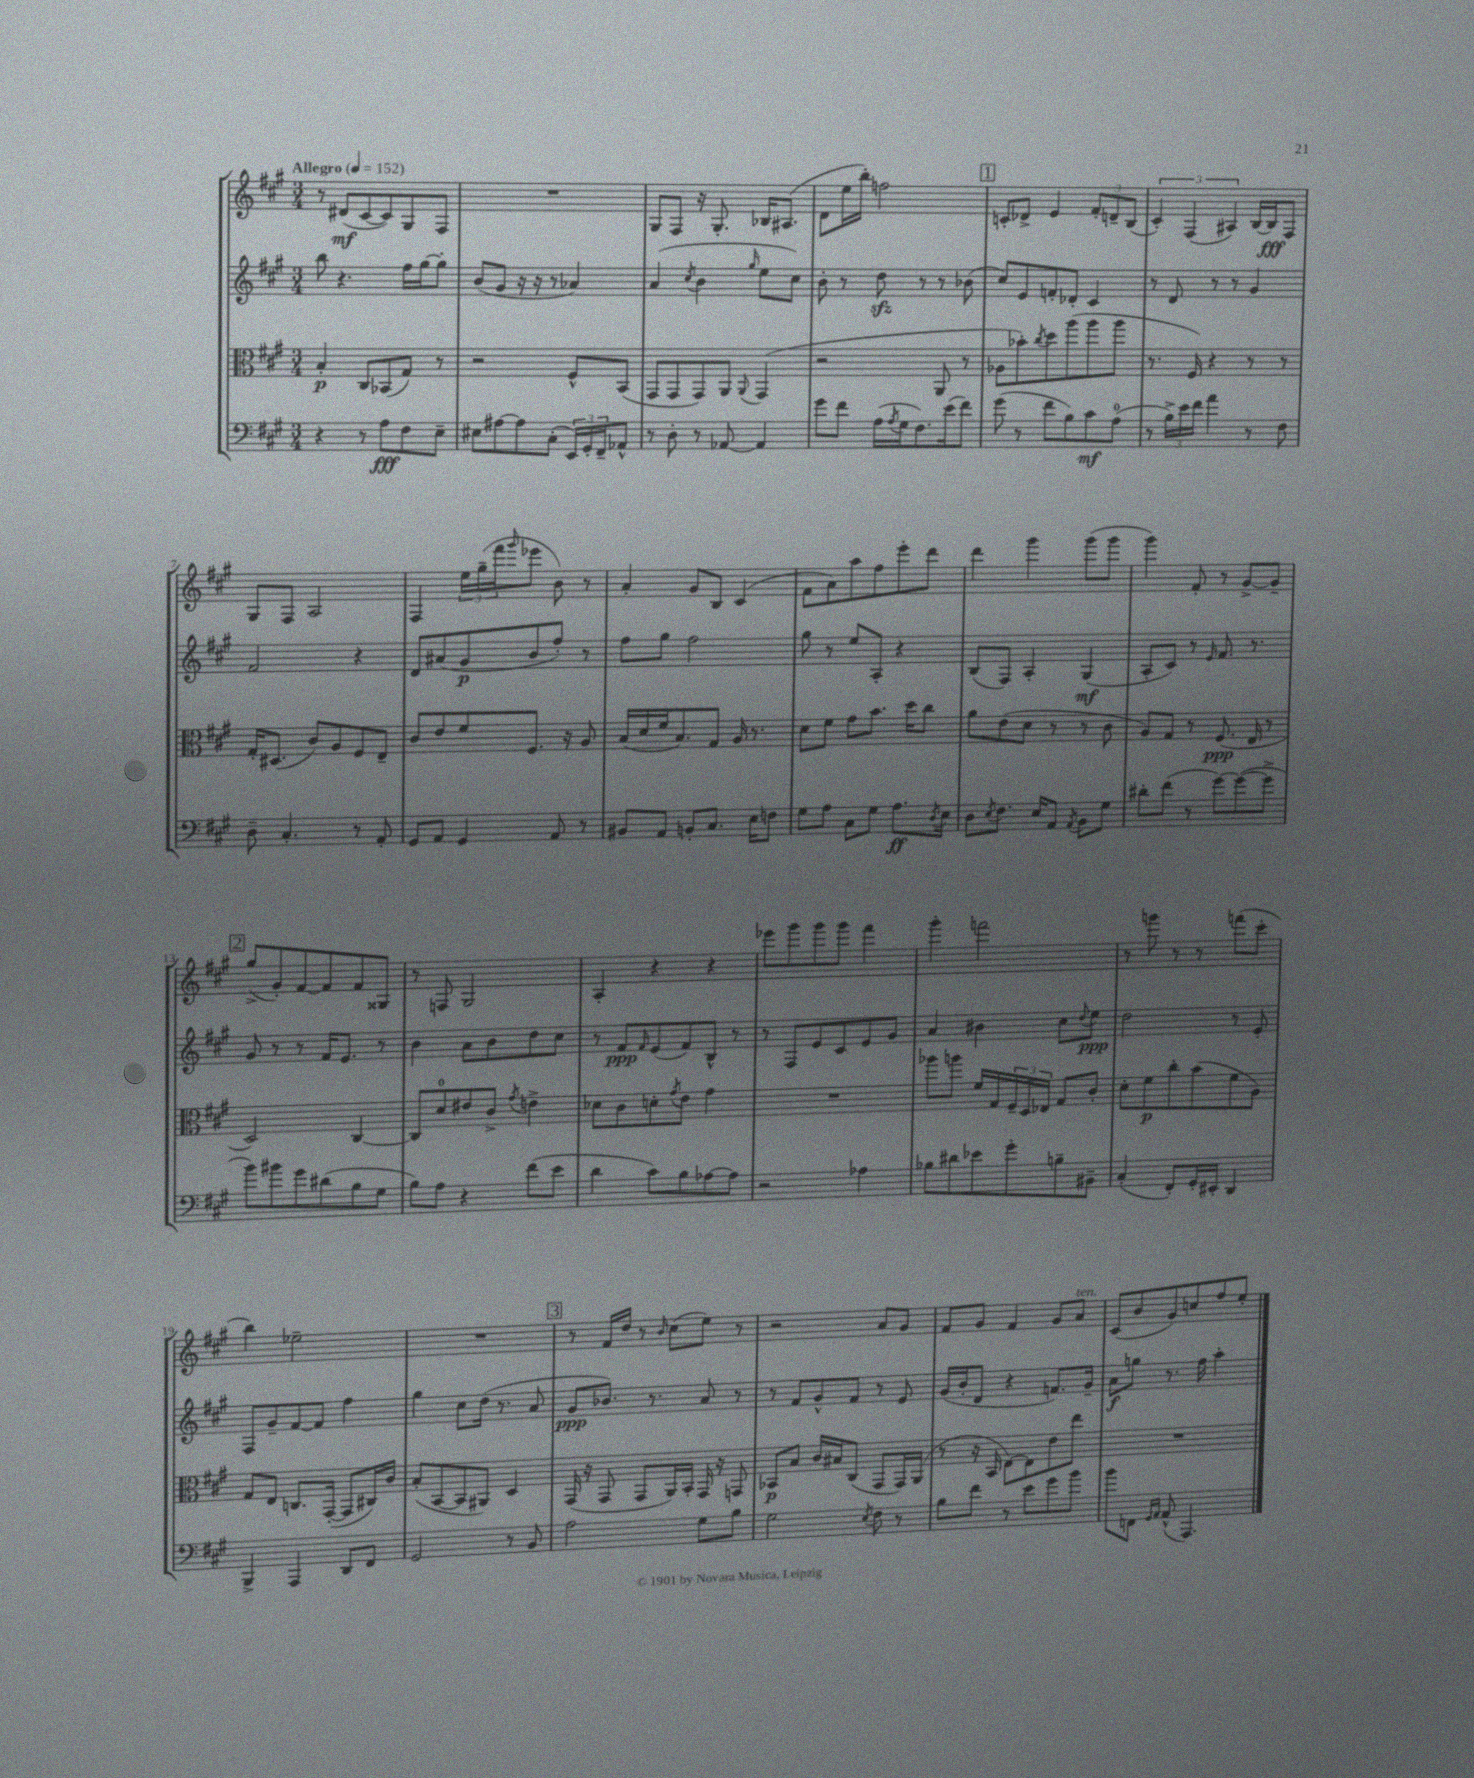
<<
\new StaffGroup <<
\new Staff = "s0" {
    \clef treble \key a \major \numericTimeSignature \time 3/4 \tempo "Allegro" 4 = 152
    r8 dis'8\mf( cis'8~ cis'8) gis8 fis8 |
    R2. |
    gis8 fis8 r16 gis8.-. bes16 ais8.( |
    d'8 e''16 b''16-.) f''2 |
    \mark \markup { \box "1" } c'8-. des'8-> e'4 \tuplet 3/2 { fis'8-. d'8-- b8( } |
    \tuplet 3/2 { cis'4-.) fis4( ais4) } b16~ b16\fff fis8 |
    gis8 fis8 a2 |
    fis4 \tuplet 3/2 { e''16 gis''16--( fis'''16 } \grace { gis'''16 } ees'''8 b'8) r8 |
    a'4-. gis'8 b8 cis'4( |
    fis'8 a'8) a''8 fis''8 e'''8-. d'''8 |
    d'''4 gis'''4 gis'''8( gis'''8 |
    gis'''4) fis'8-. r8 gis'8~-> gis'8-- |
    \mark \markup { \box "2" } gis''8->( gis'8-.) fis'8~ fis'8 fis'8 gisis8 |
    r8 f8 gis2 |
    a4-. r4 r4 |
    ees'''8 gis'''8 gis'''8 gis'''8 fis'''4 |
    gis'''4-. f'''2 |
    r8 g'''8 r8 r8 f'''8( cis'''8-. |
    b''4) ees''2-- |
    R2. |
    \mark \markup { \box "3" } r8 fis'16 d''16 r8 \grace { b'16 } cis''8( e''8) r8 |
    r2 a'8 gis'8 |
    fis'8 gis'8 fis'4 gis'8 a'8^\markup { \italic "ten." } |
    cis'8( b'8 gis'8) c''8 fis''8 e''8-. \bar "|." |
}
\new Staff = "s1" {
    \clef treble \key a \major \numericTimeSignature \time 3/4
    b''8 r4. fis''16 gis''16~ gis''8-. |
    b'8( gis'8 r16 r16 r8 aes'4) |
    a'4( \acciaccatura { cis''8 } b'4 \grace { gis''16 } e''8 cis''8) |
    b'8-. r8 d''8\sfz r8 r8 bes'8( |
    \mark \markup { \box "1" } cis''8) e'8 f'8-. des'8-. cis'4 |
    r8 d'8 r8 r8 gis'4 |
    fis'2 r4 |
    d'8 ais'8( gis'8\p b'8 fis''8-.) r8 |
    fis''8 gis''8 fis''2 |
    gis''8 r8 e''8 a8-. r4 |
    b8( fis8) a4-. gis4\mf( |
    a8-. cis'8) r8 \grace { e'16 } fis'8. r8. |
    \mark \markup { \box "2" } gis'8 r8 r8 fis'16 e'8. r8 |
    b'4 a'8 b'8 d''8 cis''8 |
    r8 fis'8\ppp \grace { fis'16 } e'8( fis'8) b8-^ r8 |
    r8 fis8 e'8 cis'8 e'8 gis'8 |
    a'4 bis'4 cis''8 \appoggiatura { d''8 } e''8\ppp |
    d''2 r8 e'8-. |
    fis8 gis'8-- fis'8~ fis'8 fis''4 |
    gis''4 cis''8 d''16( r8. a'8 |
    \mark \markup { \box "3" } gis'8\ppp bes'8.) r8. a'8 r8 |
    r8 fis'8 gis'8-^ fis'8 r8 e'8 |
    gis'16( b'16-. d'8 r4 f'8.) gis'16-- |
    a'8\f g''8 r8. fis''16 a''4-. \bar "|." |
}
\new Staff = "s2" {
    \clef alto \key a \major \numericTimeSignature \time 3/4
    b4-.\p cis8 bes,8( gis8) r8 |
    r2 fis8-^ b,8( |
    gis,8 gis,8 gis,8) a,8 \appoggiatura { a,8 } gis,4( |
    r2 a,8 r8 |
    \mark \markup { \box "1" } aes8 bes'8-.) \acciaccatura { cis''8 } d''8 a''8( a''8 a''8 |
    r8. fis16) r4 r8 r8 |
    gis16-. dis8.( cis'8) a8 fis8 e8-- |
    cis'8 e'8 fis'8 fis8. r16 a8 |
    b16( d'16 fis'16 b8.) gis8 a16 r8. |
    d'8 fis'8 gis'8 b'8. d''16 cis''8 |
    a'8 e'8( d'8 r8 r8 cis'8 |
    a8) gis8 r8 fis8.\ppp( e16 r8 |
    \mark \markup { \box "2" } d2) cis4~ |
    cis8 d'8-0 eis'8 cis'8-> \acciaccatura { gis'8 } e'4-> |
    des'8 cis'8 d'8-. \acciaccatura { gis'8 } e'8 gis'4 |
    R2. |
    aes''8 a''8 fis'16 gis16 \tuplet 3/2 { fis16-- d16 ees16 } gis8 cis'8-. |
    d'8-. fis'8\p cis''8-. b'8( fis'8 a8) |
    gis8 e8 c8. gis,16~-.( gis,8 cis16) cis'16 |
    b8-.( b,8~ b,8 ais,8) d4 |
    \mark \markup { \box "3" } gis,16( r16 gis,8 gis,8 a,16) b,16-. gis,16 r16 g,8 |
    bes,8\p b8 cis'16 bis16 cis8( gis,8 gis,16) a,16( |
    r8 r16 b,16 e8~) e8 e'8 e''8 |
    R2. \bar "|." |
}
\new Staff = "s3" {
    \clef bass \key a \major \numericTimeSignature \time 3/4
    r4 r8 a8\fff fis8 e8-- |
    eis8 ais8~ ais8 cis8-.( \tuplet 3/2 { e,16) gis,16-. fis,16-- } aes,8-^ |
    r8 d8-. r8 aes,8~ aes,4 |
    gis'8 fis'8 a16( \acciaccatura { a8 } gis16 fis8.) e'16( fis'8) |
    \mark \markup { \box "1" } gis'8( r8 fis'8 b8) cis'8\mf a8-0( |
    r8 \tuplet 3/2 { b16->) e'16 fis'16 } a'4 r8 fis8 |
    d8-- cis4.-. r8 a,8-. |
    gis,8 a,8 gis,4 a,8 r8 |
    bis,8 a,8 b,8-. cis8. e16 f8 |
    gis8 a8 cis8 gis8 a8.\ff \acciaccatura { d8 } e16 |
    d8 \acciaccatura { e8 } fis8. e16 a,8 \acciaccatura { a,8 } b,8 gis8 |
    dis'8-. fis'8( r8 gis'8~) gis'8~( gis'8-> |
    \mark \markup { \box "2" } b'8) bis'8 gis'8 dis'8( b8 gis8 |
    b8) a8 r4 fis'8( e'8 |
    d'4 cis'8) b8 aes8~ aes8 |
    r2 aes4 |
    bes8 dis'8 ees'8 gis'8-. b8-- bis,8-- |
    cis4-.( fis,8-.) gis,16-. eis,16-. d,4 |
    b,,4-> a,,4 d,8 fis,8 |
    gis,2 r8 b,8 |
    \mark \markup { \box "3" } a2 gis8 b8 |
    gis2 \acciaccatura { e8 } fis8 r8 |
    b8 fis'8 r8 e'8 gis'8 b'8 |
    b'8 f,8 \grace { gis,16 a,16 } a,8-^( a,,4.) \bar "|." |
}
>>
>>
